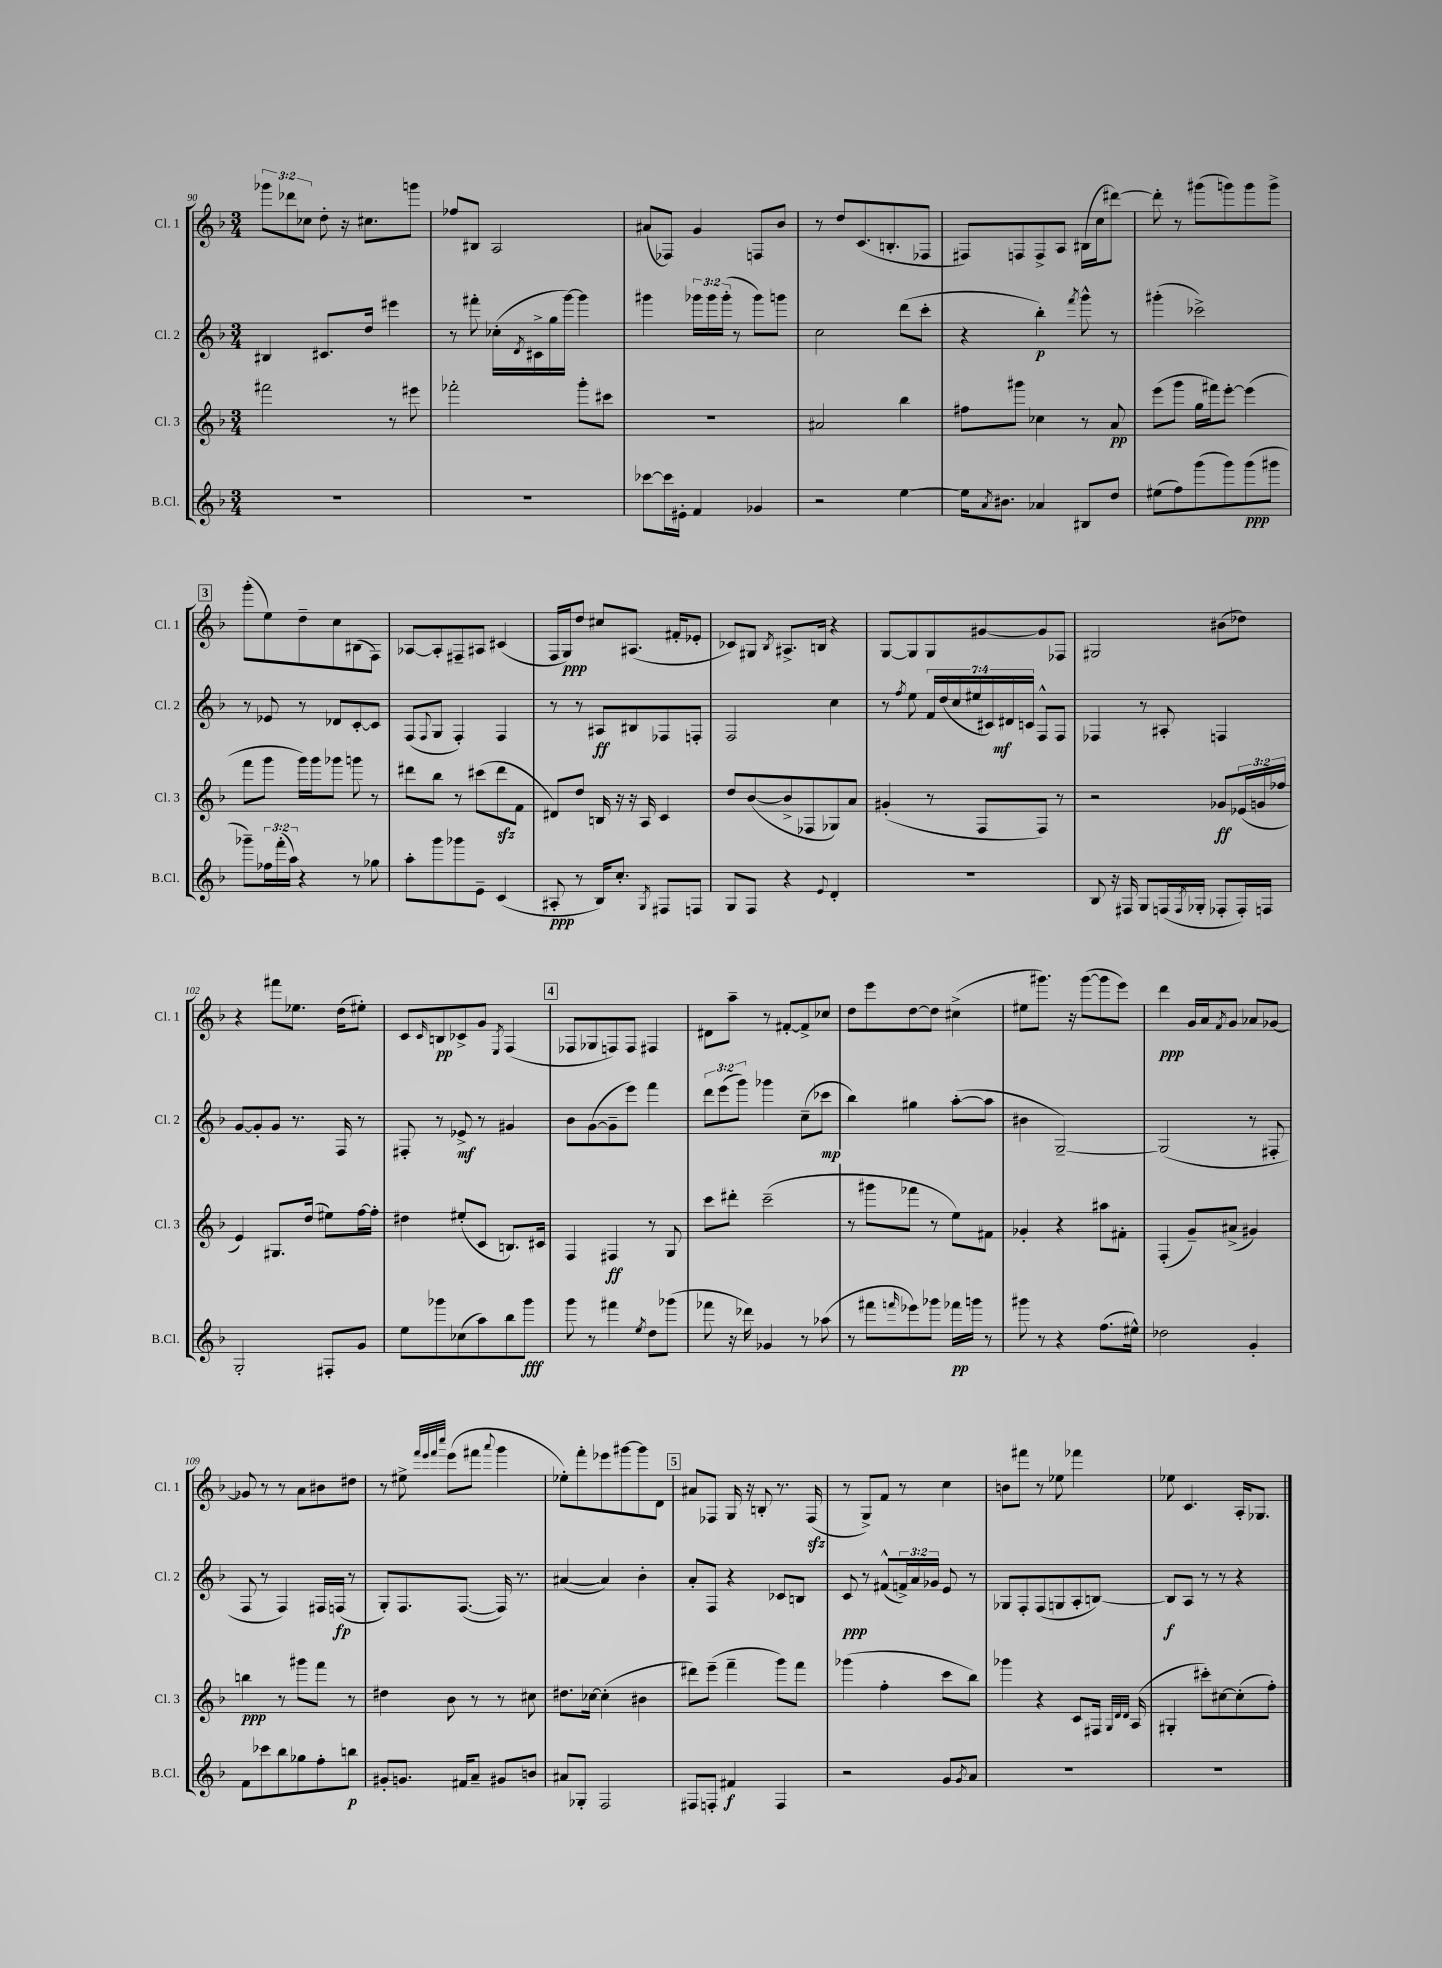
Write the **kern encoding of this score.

**kern	**kern	**kern	**kern
*staff4	*staff3	*staff2	*staff1
*clefG2	*clefG2	*clefG2	*clefG2
*k[b-]	*k[b-]	*k[b-]	*k[b-]
*M3/4	*M3/4	*M3/4	*M3/4
2.r	2fff#\	4B#/	12ggg-\L
.	.	.	12ddd-\
.	.	.	12cc-\J
.	.	8.c#/L	8dd'\
.	.	.	16r
.	.	16dd/Jk	8.cc#\L
.	8r	4eee#\	.
.	8eee#\	.	8ggg\J
=	=	=	=
2.r	2fff-'\	8r	8ff-/L
.	.	8fff#'\	8B#/J
.	.	(16cc-'\LL	2A/
.	.	8qd/	.
.	.	16c#^\	.
.	.	16gg\	.
.	.	[16ggg\JJ)	.
.	8ggg'\L	4ggg\]	.
.	8ccc#\J	.	.
=	=	=	=
[8ccc-\L	2.r	4ggg#\	(8a#/L
16ccc-\]L	.	.	8F-/J)
16e#'\JJ	.	.	.
4f/	.	24ggg-\LL	4g/
.	.	24ggg-\	.
.	.	(24ggg-'\JJ	.
.	.	8r	.
4g-/	.	8ggg-\L)	8F/L
.	.	8ggg\J	8b-/J
=	=	=	=
2r	2a#/	2cc\	8r
.	.	.	8dd/L
.	.	.	(8.c/
.	.	.	8.B'/
[4ee\	4bb-\	(8ddd\L	.
.	.	8ccc'\J	8F-/J
=	=	=	=
16ee\]LK	8ff#\L	4r	8F#/L)
8qa/	.	.	.
8.b#\J	.	.	.
.	8ggg#\J	.	8F/
4a-/	4cc-\	4bb-'\)	8F^/
.	.	.	8A/J
.	.	8qfff/	.
8B#/L	8r	8ggg^^\	(16B#\LL
.	.	.	16cc\J
8dd/J	8a/	8r	[8ddd#\J)
=	=	=	=
(8ee#\L	(8eee\L	(4ggg#'\	8ddd#'\]
8ff\)	8ggg\J	.	8r
(8ggg\	16gg\LL	2ccc-^\)	(8ggg#\L
.	16fff#\J)	.	.
8ggg\)	[8eee'\J	.	8ggg\)
(8ggg\	(4eee\]	.	8ggg\
8ggg#\J	.	.	8ggg^\J
=	=	=	=
8ggg-~\L)	8fff\L	8r	(8ggg'\L
24ff-\L	8ggg\J	8e-/	8ee\)
(24fff'\	.	.	.
24aa\JJ)	.	.	.
4r	16ggg\LL)	8r	8dd~\
.	16ggg\J	.	.
.	8ggg-\J	8d-/L	8cc\
8r	8ggg\	[8c'/	(8B#\
8gg-\	8r	8c/]J	8F\J)
=	=	=	=
8aa'\L	8ddd#\L	(8F/L	[8A-/L
.	.	8qqF/	.
8ggg\	8bb-\J	8G/J	8A-'/]
8ggg-\	8r	4F'/)	8F#~/
8e~\J	(8ccc#\L	.	8A#/J
(4c/	8ddd#\	4F/	(4c#/
.	8f\J	.	.
=	=	=	=
8A#'/	8d#/L)	8r	16F/LL
.	.	.	16G/J)
8r	8dd/J	8r	8dd/J
16B-/LK)	16B/	8A#/L	8cc#/L
8.cc'/J	16r	.	.
.	16r	8B#/	(8.A#/J
.	16A/	.	.
8qG/	.	.	.
8F#/L	4c/	8F-/	.
.	.	.	16f#'/LK
8F/J	.	8F'/J	8e-'/J
=	=	=	=
8G/L	8dd/L	2F/	8c-/L)
8F/J	([8b-/	.	8G#/J
.	.	.	8qB-/
4r	8b-^/]	.	8.A#^/L
.	8F-/	.	.
.	.	.	16B/Jk
8qqe/	.	.	.
4d'/	8G-/)	4cc\	4r
.	8a/J	.	.
=	=	=	=
2.r	(4g#'/	8r	[8G/L
.	.	8qff/	.
.	.	8ee\	8G/]
.	8r	28f/LL	8G/
.	.	(28dd/	.
.	.	28cc/	.
.	.	28ee#/	.
.	8F/L	.	[8g#/
.	.	28c#/)	.
.	.	28d#/	.
.	.	28c/JJ	.
.	8F/J)	8F^^/L	8g#/]
.	8r	8F/J	8F-/J
=	=	=	=
8B-/	2r	4F-/	2G#/
16r	.	.	.
16F#/	.	.	.
8G/L	.	8r	.
(16F/L	.	8A#'/	.
8qF/	.	.	.
16G-'/JJ	.	.	.
8F-'/L	8g-/L	4F/	(8b#\L
16F-'/L)	(24e-/L	.	8dd-\J)
.	24g/	.	.
16F/JJ	.	.	.
.	24ff-/JJ	.	.
=	=	=	=
2G'/	4e/)	[8g/L	4r
.	.	8g'/]	.
.	8.G#/L	8g/J	8fff#\L
.	.	8.r	8.ee-\J
.	(16dd/Jk	.	.
8F#'/L	8ee#\L)	.	.
.	.	16F/	(16dd\LK
8g/J	[16ff\L	8r	8ee#'\J)
.	16ff'\]JJ	.	.
=	=	=	=
8ee\L	4dd#\	8F#'/	8c/L
.	.	.	16qqc/
8ggg-\	.	8r	8B/
(8cc-\	(8ee#'/L	8e-^/	8c-^/
8aa\)	8c/J	8r	8g/J
.	.	.	8qE/
8bb-\	8.B/L)	4g#/	(4F/
8ggg-\J	.	.	.
.	16c#/Jk	.	.
=	=	=	=
8ggg\	4F/	8b-\L	8F-/L
8r	.	([8g\	8G-/
4fff#\	4F#/	8g~\]	8F/)
.	.	8eee\J)	8F/J
8qee/	.	.	.
8dd\L	8r	4fff\	4F#/
(8ggg-\J	8G/	.	.
=	=	=	=
8fff-\	8ccc\L	12ddd\L	8d#\L
.	.	(12eee\	.
16r	8ddd#'\J	.	8aa~\J
.	.	12ggg\J)	.
16ddd-\)	.	.	.
4g-/	(2ccc~\	4ggg-\	8r
.	.	.	[8f#'/L
8r	.	(8cc~\L	8f#^/]
(8aa-\	.	8ccc-\J	8cc-/J
=	=	=	=
8r	8r	4bb-\)	8dd\L
8fff#\L	8ggg#\L	.	8eee\
16qqfff/	.	.	.
8eee-\)	8fff-\J	4gg#\	[8dd\
8ggg-\J	8r	.	8dd\]J
16fff-\LL	8ee\L)	([8aa'\L	(4cc#^\
16ggg\JJ	.	.	.
8r	8f#\J	8aa\]J	.
=	=	=	=
8ggg#\	4g-'/	4b#\	8ee#\L
8r	.	.	8.ggg#\J)
4r	4r	[2G~/)	.
.	.	.	16r
.	.	.	([8ggg#\L
(8.ff\L	8aa#\L	.	8ggg#\]
.	8f#'\J	.	8eee\J)
16ee#^^\Jk)	.	.	.
=	=	=	=
2dd-\	(4F'/	(2G/]	4ddd\
.	8g~/L)	.	16g/LL
.	.	.	16a/J
.	.	.	8qf/
.	(8a#^/J	.	8g/J
4g'/	4g#/)	8r	8a-/L
.	.	8F#'/	[8g-/J
=	=	=	=
8f\L	4bb\	8F/	8g-/]
8ccc-\	.	8r	8r
8bb-\	8r	4F/)	8r
8gg-\	8ggg#\L	.	8a\L
8ff'\	8fff\J	16F#/LL	8b#\
.	.	(16F/JJ	.
8bb\J	8r	8r	8dd#\J
=	=	=	=
8g#'/L	4dd#\	8G'/L)	8r
8.g/J	.	8.F/	8ee#^\
.	.	.	32qqfff/LLL
.	.	.	32qqeee/
.	.	.	32qqfff/
.	.	.	32qqcccc/JJJ
.	8b-\	.	(8eee\L
16f#/LK	.	([8.F/J	.
8a~/J	8r	.	8fff#\J
.	.	.	8qqaaa/
8g#/L	8r	16F/])	4ggg\
.	.	8.r	.
8b/J	8cc#\	.	.
=	=	=	=
8a#/L	8.dd#\L	([4a#/	8ee-'\L)
8G-'/J	.	.	8fff'\
.	[16cc-\Jk	.	.
2F/	(4cc-'\]	4a#/])	8eee-\
.	.	.	[8ggg#\
.	4b#\	4b-'\	8ggg#\]
.	.	.	8d\J
=	=	=	=
8F#/L	8ddd#\L)	8a'/L	8a#/L
8F'/J	(8eee~\J	8F/J	8F-/J
4f#/	4fff~\	4r	16G/
.	.	.	16r
.	.	.	8B'/
4F/	8ggg\L)	8c-/L	8.r
.	8fff\J	8B/J	.
.	.	.	(16F-/
=	=	=	=
2r	(4ggg-\	8c/	8r
.	.	8r	8G^/L)
.	4ff'\	(8f#^^/L	8f/J
.	.	24f^/L)	8r
.	.	24a/	.
.	.	24g-/JJ	.
8g/L	8ccc\L	8e/	4cc\
8qg/	.	.	.
8a/J	8bb-\J)	8r	.
=	=	=	=
2.r	4ggg-\	8G-/L	8b\L
.	.	8F'/	8fff#\J
.	4r	(8F/	8r
.	.	8G/	8ee-\
.	8c/L	8A'/	4fff-\
.	16F#/Jk	[8B/J)	.
.	32qqG/LLL	.	.
.	32qqd/	.	.
.	32qqd/JJJ	.	.
.	(16A/	.	.
=	=	=	=
2.r	4G#'/	8B/]L	8ee-\
.	.	8A/J	4.c/
.	8ccc#'\L)	8r	.
.	[8cc#\	8r	.
.	(8cc#'\]	4r	16A'/LK
.	.	.	8.G-/J
.	8ff'\J)	.	.
==	==	==	==
*-	*-	*-	*-
